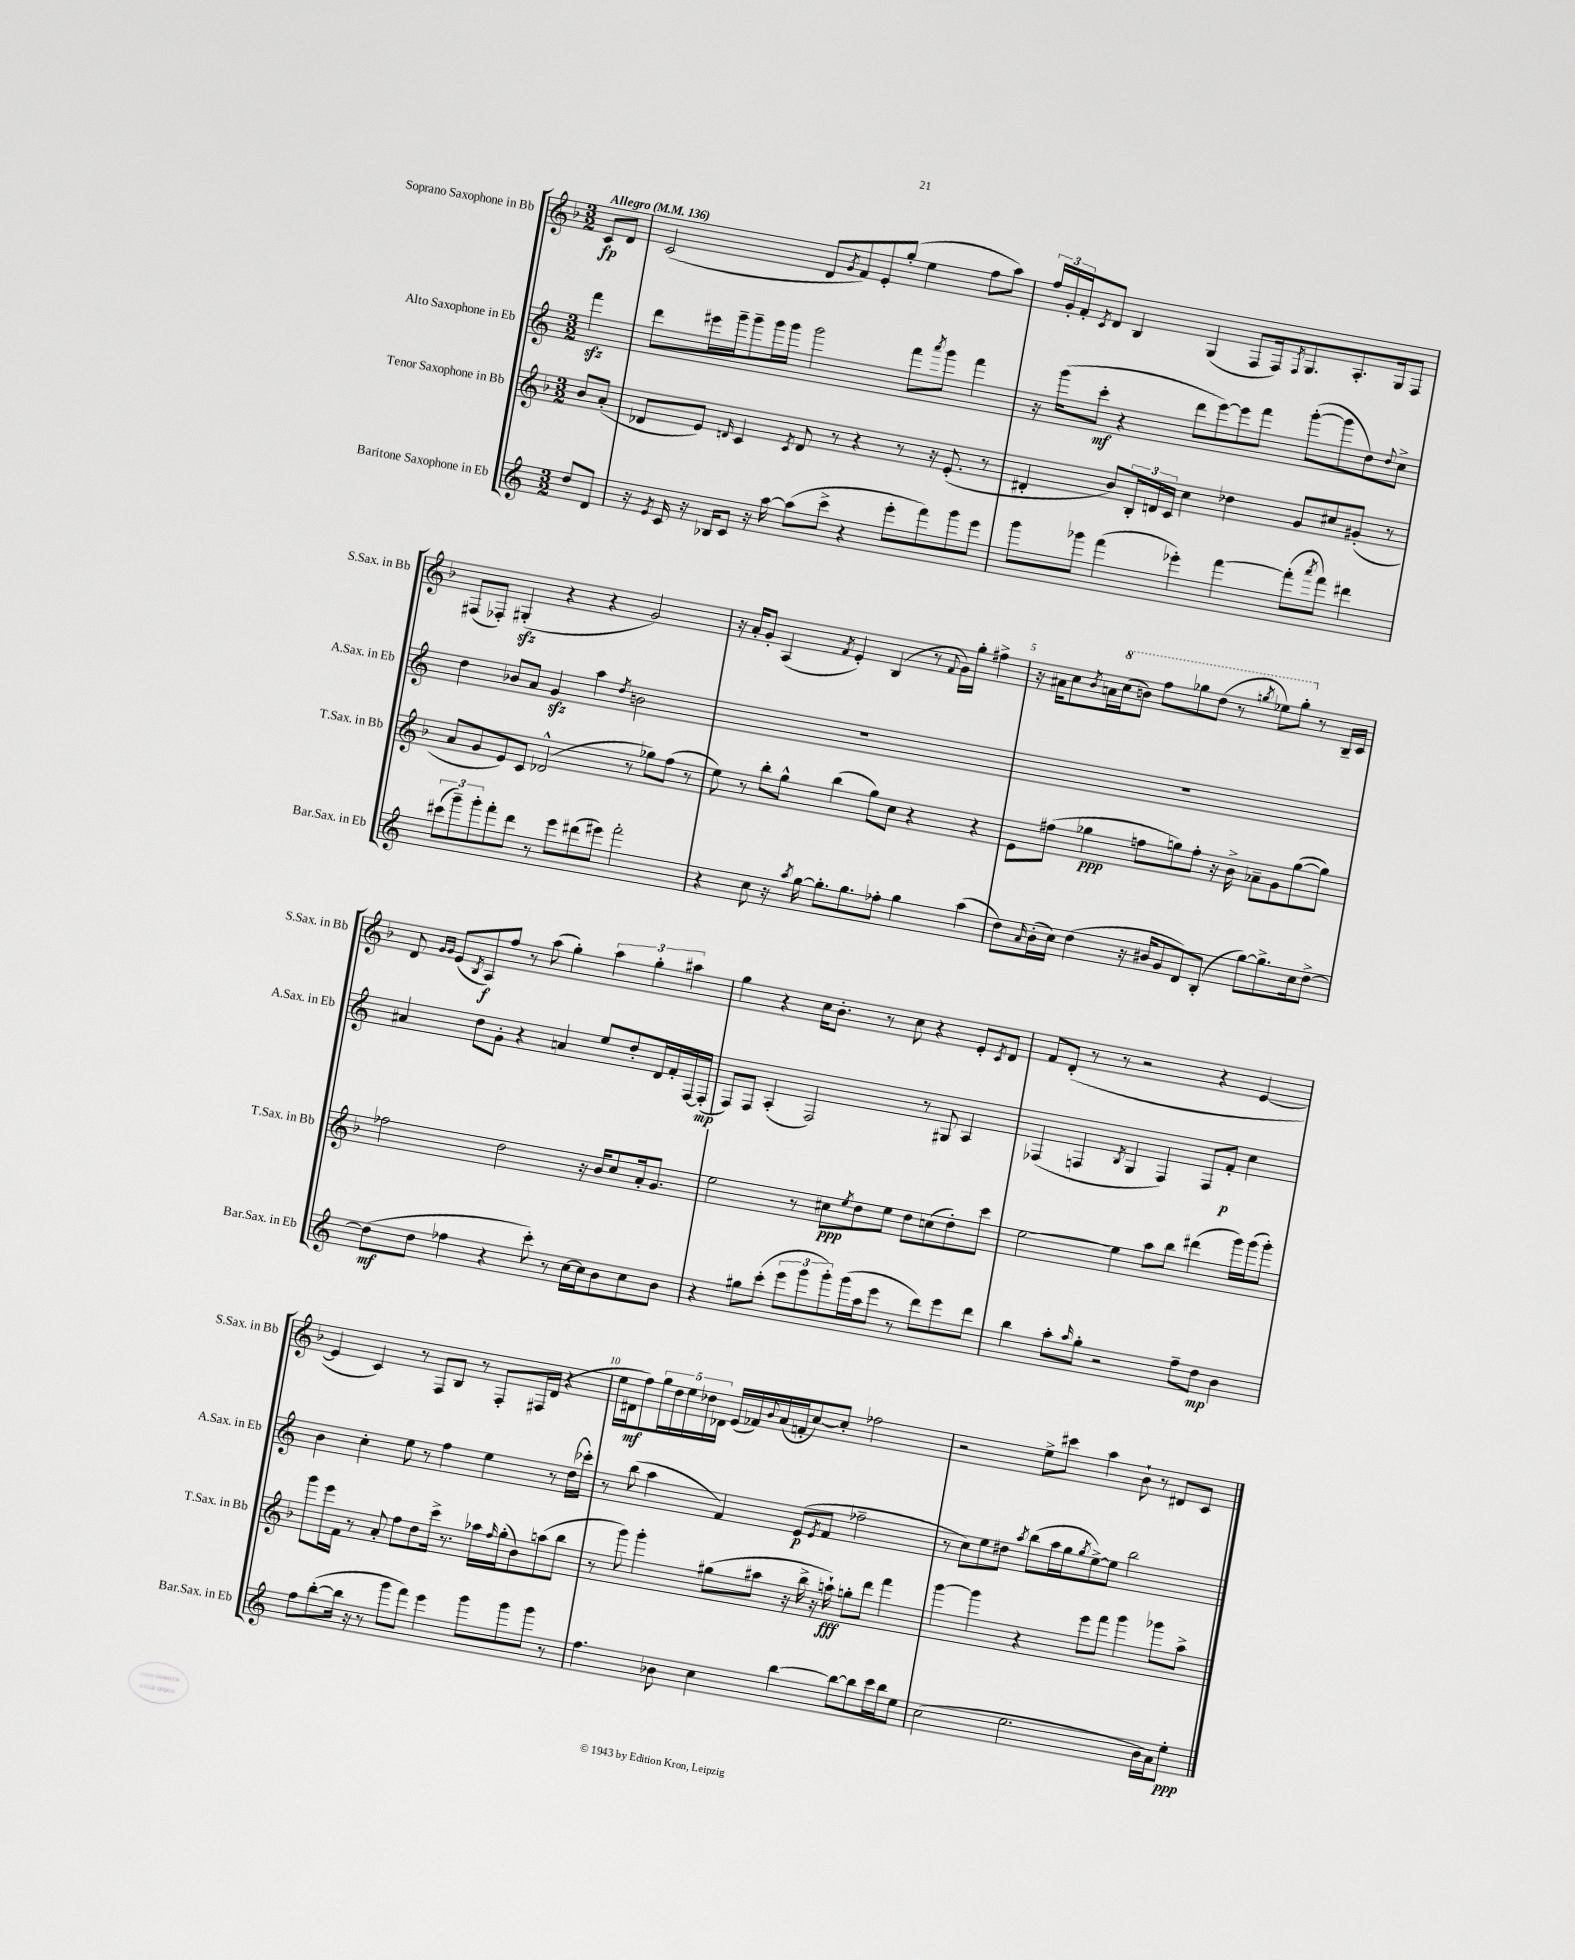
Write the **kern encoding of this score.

**kern	**kern	**kern	**kern
*staff4	*staff3	*staff2	*staff1
*clefG2	*clefG2	*clefG2	*clefG2
*k[]	*k[b-]	*k[]	*k[b-]
*M3/2	*M3/2	*M3/2	*M3/2
*MM136	*MM136	*MM136	*MM136
8dd	8b-	4fff	8c
8d	(8a'	.	8d
=	=	=	=
16r	8d-	8ddd	(2c
8qe	.	.	.
16c	.	.	.
16r	8e)	16eee#	.
16B-	.	16ggg~	.
.	16qqd	.	.
8c	4c	8ggg~	.
16r	.	16ggg	.
[16aa	.	16ggg	.
.	8qc	.	.
(8aa]	8d	2ggg	8d
.	.	.	8qg
8ccc^	8r	.	8f)
4r	4r	.	8e'
.	.	.	(8gg'
8eee'	8r	8fff	4ee
.	.	8qaaa	.
8fff)	16r	8ggg	.
.	(8.e'	.	.
8ggg	.	4fff	8ff
8eee	8r	.	8aa)
=	=	=	=
8ggg	4d#'	16r	24ff
.	.	.	24g'
.	.	(16ggg	.
.	.	.	24f'
.	.	.	8qc
8ggg-	.	8ccc'	8d
(4fff	8b-)	4r	4B-
.	24B-'	.	.
.	24d	.	.
.	24c	.	.
4eee-')	4cc	8ddd	(4G
.	.	[8eee)	.
[4fff	4dd-	8eee]	8F
.	.	8fff	16F)
.	.	.	8qF
.	.	.	8.G
(8fff']	8g	([8ggg'	.
8qaaa	.	.	.
8fff)	8cc#	8ggg]	8.A'
4ddd#	(8g#'	8dd)	.
.	.	.	16G
.	.	8qqdd	.
.	8r	8cc^	8F
=	=	=	=
(12ccc#	8a	4dd	(8F#
12ggg~)	.	.	.
.	8g	.	8F-')
12ggg'	.	.	.
8fff'	8e)	8b-	(4G#'
8ddd	8c	8a	.
8r	(2d-^^	4g	4r
8eee	.	.	.
(8ddd#	.	4aa	4r
8eee#)	.	.	.
.	.	8qdd	.
2fff'	8r	2b	2g)
.	8gg-)	.	.
.	(8ff	.	.
.	8r	.	.
=	=	=	=
4r	8ee)	1.r	16r
.	.	.	16a'
.	8r	.	8g'
8cc	8bb-'	.	(4A
16r	8gg^^	.	.
8qaa	.	.	.
[16gg	.	.	.
.	.	.	8qf
8.gg']	(4bb-	.	4e')
8.gg	.	.	.
.	8gg)	.	(4B-
8ff-'	8cc	.	.
4gg	4r	.	8r
.	.	.	8qqf
.	.	.	16g)
.	.	.	16gg'
(4aa	4r	.	4ff#^
=	=	=	=
8dd)	8e	1.r	16r
.	.	.	16a#
16qqa	.	.	.
(16b'	(8ff#	.	8cc
16cc)	.	.	.
.	.	.	8qb-
(4dd	4gg-	.	16a
.	.	.	(16ccc
.	.	.	8bb)
16r	8ff	.	8fff
16b#	.	.	.
8g	8gg)	.	8ggg-
8d)	8ff'	.	(8ddd
(8B'	16r	.	8r
.	16b-^	.	.
.	.	.	8qggg
[8gg)	8a-~	.	8eee-)
8.gg^]	8g	.	8ggg'
.	([8gg	.	8r
16cc	.	.	.
[8dd^	8gg])	.	16B-~
.	.	.	16c
=	=	=	=
(8dd]	2ff-	4a#	8d
.	.	.	16qqg
.	.	.	16qqg
8dd	.	.	(8e
.	.	.	8qB-
4ff-	.	8dd	8A)
.	.	8g'	8ff
4r	2dd	4r	8r
.	.	.	(8aa
8ccc')	.	4a	4gg')
8r	.	.	.
[16cc	16r	8ee	6aa
16cc]	16b-	.	.
8b	8cc	8dd'	.
.	.	.	6gg'
8cc	16a'	16d	.
.	8.g	16f'	.
.	.	.	6aa#
8b	.	[16F	.
.	.	(16F']	.
=	=	=	=
4r	2ee	8F)	4gg
.	.	8F	.
8gg#	.	(4A'	4r
(8ccc'	.	.	.
12eee	8r	2F)	16cc
.	.	.	8.b-'
12ggg	.	.	.
.	8cc#	.	.
12ggg')	.	.	.
.	8qee	.	.
(16ggg	8dd	.	8r
16aa	.	.	.
8eee	8ee	.	8cc
8r	8dd	8r	4r
8ddd)	(8cc	8G#	.
8eee	8dd')	4A	8e'
.	.	.	8qc
8ddd	8ccc	.	8d
=	=	=	=
4bb	[2ee	(4F-	8f
.	.	.	(8d'
8aa'	.	4F	8r
16qqaa	.	.	.
8gg'	.	.	8r
.	.	8qB	.
2r	4ee]	4G	2r
.	8aa	4F)	.
.	8bb-	.	.
8ff~	(4ddd#	8F	4r
8dd	.	8f'	.
4b	16ggg)	4cc	[4e
.	(16ggg	.	.
.	8ggg')	.	.
=	=	=	=
8ff	8ggg	4b	4e]
([8bb'	16eee	.	.
.	16f	.	.
16bb]	8r	4cc'	4c)
16r	.	.	.
8r	8a'	.	.
8ggg	8ff	8ee	8r
8fff)	8dd	8r	8F
4eee	16ccc^	4ff	8B-
.	8.r	.	.
.	.	.	8r
8ggg	16aa-	4ee	8F'
.	16qqff	.	.
.	(16gg'	.	.
8ggg	8b-)	.	16F#
.	.	.	(16d
8ggg	(8aa	8r	4r
8r	8bb-	(16dd	.
.	.	16ccc-')	.
=	=	=	=
4.ff	8r	8r	16ee
.	.	.	16d#
.	8ggg)	(8bb	8ff)
.	4ggg'	4aa	20gg
.	.	.	20dd
.	.	.	20ee
8b-	.	.	.
.	.	.	20dd-
.	.	.	20d-
4cc	(8gg#	4f)	(16e
.	.	.	16f-)
.	.	.	8qqb-
.	8aa#	.	(16a
.	.	.	16f'
[4bb	16r	(8e	[8cc)
.	16bb-^	.	.
.	.	8qe	.
.	16r	8f	8cc']
.	16aa`)	.	.
8bb_	8gg'	2ff-~	2ff-
8bb]	8ddd	.	.
16ccc	4fff	.	.
16bb	.	.	.
8ee	.	.	.
=	=	=	=
(2cc	[4ggg	8r	2r
.	.	8cc)	.
.	4ggg]	8ee	.
.	.	8dd#	.
.	.	8qaa	.
2.ee	4r	(8bb	8ee^
.	.	16aa	8ccc#
.	.	16gg	.
.	.	8qgg	.
.	8eee	[8ee^)	4aa
.	8fff	8ee]	.
.	4ggg	2bb	8b-`
.	.	.	8r
16b	8ggg-	.	8d#
16a)	.	.	.
8ee'	8aa^	.	8c
==	==	==	==
*-	*-	*-	*-
